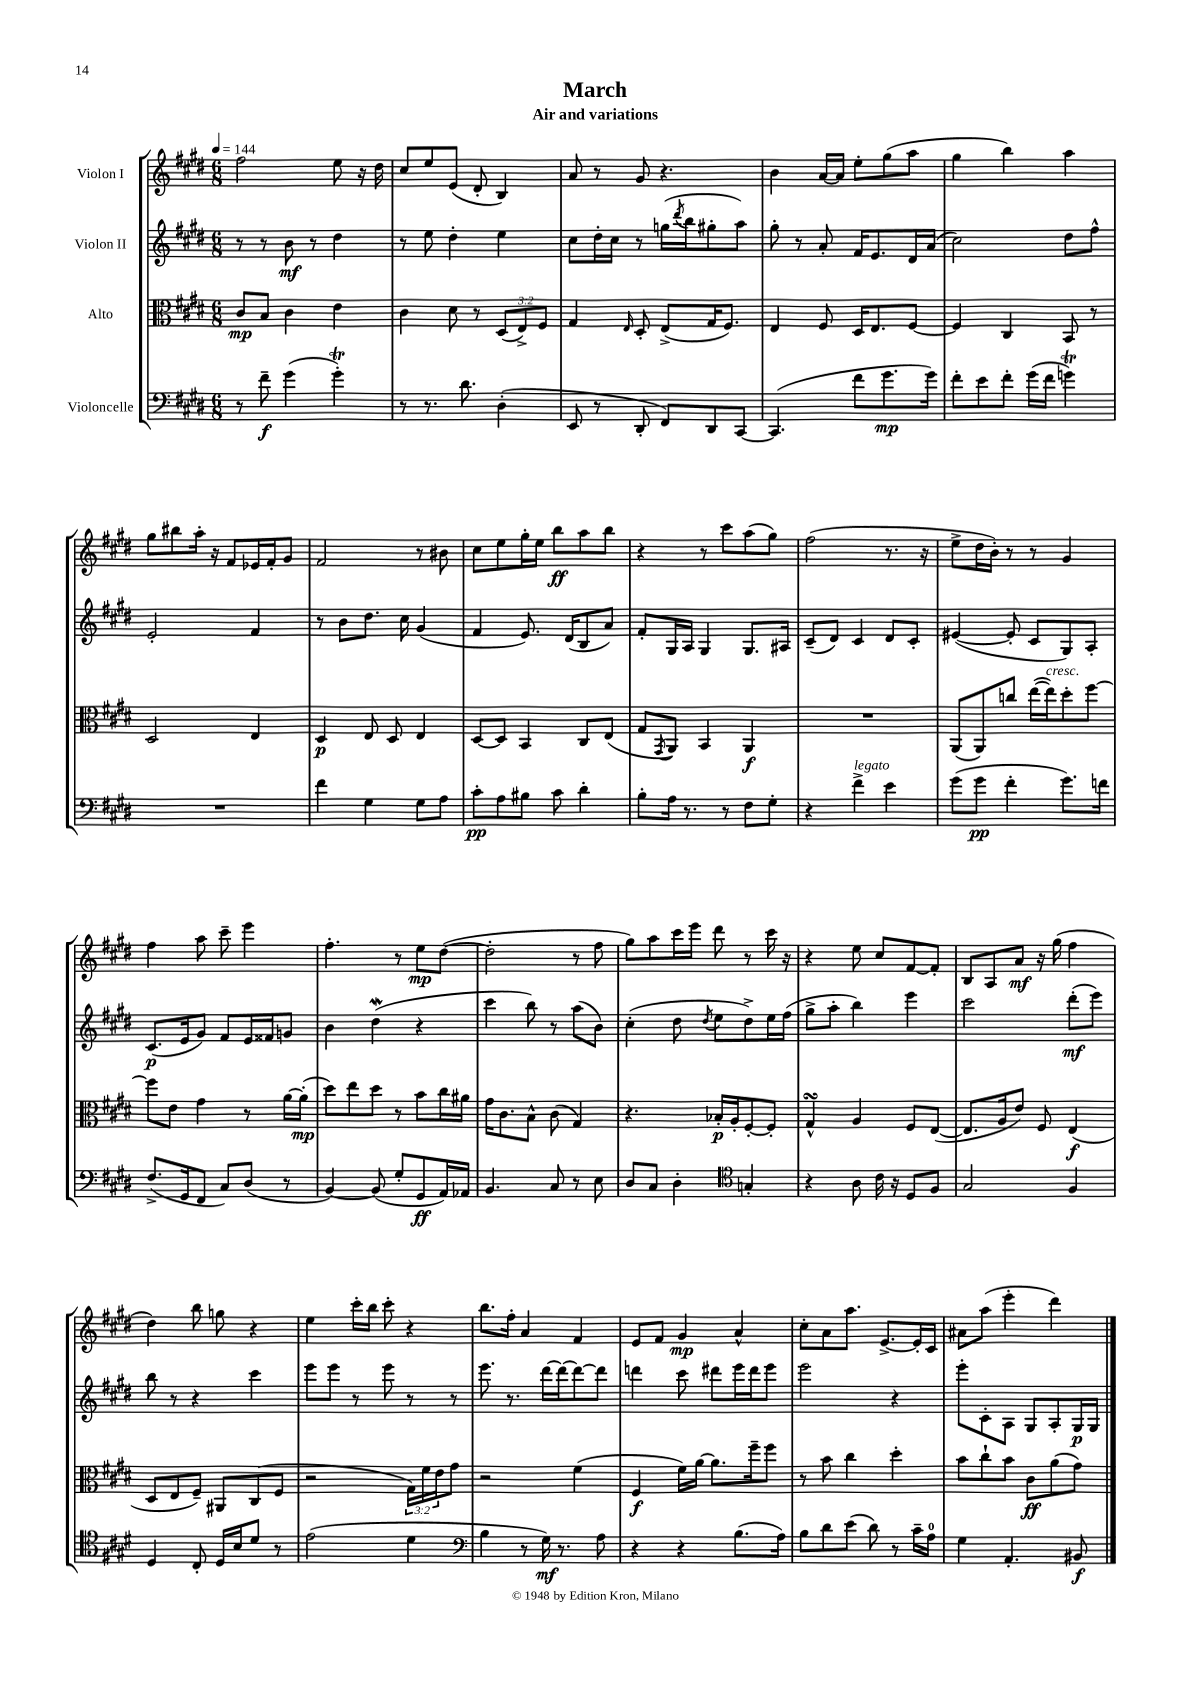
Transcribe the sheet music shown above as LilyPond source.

\header { title = "March" subtitle = "Air and variations" }
<<
\new StaffGroup <<
\new Staff = "s0" \with { instrumentName = "Violon I" } {
    \clef treble \key e \major \numericTimeSignature \time 6/8 \tempo 4 = 144
    fis''2 e''8 r16 dis''16 |
    cis''8 e''8 e'8( dis'8-. b4) |
    a'8 r8 gis'8 r4. |
    b'4 a'16~ a'16 e''8-. gis''8( a''8 |
    gis''4 b''4) a''4 |
    gis''8 bis''8 a''16-. r16 fis'8 ees'16 fis'16-. gis'8 |
    fis'2 r8 bis'8 |
    cis''8 e''8 gis''16-. e''16 b''8\ff a''8 b''8 |
    r4 r8 cis'''8 a''8( gis''8) |
    fis''2( r8. r16 |
    e''8-> dis''16 b'16-.) r8 r8 gis'4 |
    fis''4 a''8 cis'''8-- e'''4 |
    fis''4.-. r8 e''8\mp dis''8~( |
    dis''2-. r8 fis''8 |
    gis''8) a''8 cis'''16 e'''16 dis'''8 r8 cis'''16 r16 |
    r4 e''8 cis''8 fis'8~ fis'8-. |
    b8 a8 a'8\mf r16 gis''16( fis''4 |
    dis''4) b''8 g''8 r4 |
    e''4 cis'''16-. b''16 cis'''8-. r4 |
    b''8. fis''16-. a'4 fis'4 |
    e'8 fis'8 gis'4\mp a'4-^ |
    cis''8-. a'8 a''8. e'8.~-> e'16-. cis'16 |
    ais'8 a''8( e'''4-. dis'''4) \bar "|." |
}
\new Staff = "s1" \with { instrumentName = "Violon II" } {
    \clef treble \key e \major \numericTimeSignature \time 6/8
    r8 r8 b'8\mf r8 dis''4 |
    r8 e''8 dis''4-. e''4 |
    cis''8 dis''16-. cis''16 r8 g''16( \acciaccatura { dis'''8 } b''16 gis''8-. a''8) |
    gis''8-. r8 a'8-. fis'16 e'8. dis'16 a'16( |
    cis''2) dis''8 fis''8-^ |
    e'2-. fis'4 |
    r8 b'8 dis''8. cis''16 gis'4( |
    fis'4 e'8.) dis'16( b8 a'8) |
    fis'8-. gis16 a16 gis4 gis8. ais16 |
    cis'8--( dis'8) cis'4 dis'8 cis'8-. |
    eis'4~( eis'8-. cis'8 gis8) a8-. |
    cis'8.\p( e'16 gis'8) fis'8 e'16 fisis'16 g'8 |
    b'4 dis''4\mordent( r4 |
    cis'''4 b''8) r8 a''8( b'8) |
    cis''4-.( dis''8 \acciaccatura { dis''8 } e''8 dis''8->) e''16 fis''16( |
    gis''8-> a''8-. b''4) e'''4 |
    cis'''2 dis'''8-.\mf( e'''8) |
    b''8 r8 r4 cis'''4 |
    e'''8 e'''8 r8 e'''8 r8 r8 |
    e'''8. r8. dis'''16~ dis'''16~ dis'''8~ dis'''8 |
    d'''4 cis'''8 dis'''8 e'''16 dis'''16 e'''8 |
    e'''2 r4 |
    e'''8-. cis'8-. a8 gis8 a8-. gis16\p gis16 \bar "|." |
}
\new Staff = "s2" \with { instrumentName = "Alto" } {
    \clef alto \key e \major \numericTimeSignature \time 6/8 \override Staff.TupletNumber.text = #tuplet-number::calc-fraction-text
    cis'8\mp b8 cis'4 e'4 |
    cis'4 dis'8 r8 \tuplet 3/2 { dis8( e8->) fis8 } |
    gis4 \grace { e16 } dis8-. e8->( gis16 fis8.) |
    e4 fis8 dis16 e8. fis8~ |
    fis4 cis4 b,8 r8 |
    dis2 e4 |
    dis4\p e8 dis8 e4 |
    dis8~ dis8 b,4 cis8 e8( |
    gis8 \acciaccatura { gis,8 } a,8) b,4 a,4\f |
    R2. |
    a,8( a,8) c''8 e''16~( e''16^\markup { \italic "cresc." }) dis''8-. fis''8~ |
    fis''8 e'8 gis'4 r8 a'16~ a'16-.\mp( |
    dis''8) e''8 dis''8 r8 b'8 cis''16 ais'16 |
    gis'16 cis'8. b8-^ cis'8( gis4) |
    r4. bes16-.\p a16-. fis8~-. fis8-. |
    gis4-^\turn a4 fis8 e8~( |
    e8. a16 e'8) fis8 e4\f( |
    dis8 e8 fis8--) ais,8 cis8( fis8 |
    r2 \tuplet 3/2 { gis16) fis'16 e'16 } gis'8 |
    r2 fis'4( |
    fis4\f fis'16) a'16~ a'8. fis''16-- fis''8 |
    r8 b'8 cis''4 dis''4-. |
    b'8 cis''8-! b'8 cis'8\ff a'8( gis'8) \bar "|." |
}
\new Staff = "s3" \with { instrumentName = "Violoncelle" } {
    \clef bass \key e \major \numericTimeSignature \time 6/8
    r8 fis'8--\f gis'4( gis'4-.\trill) |
    r8 r8. dis'8. dis4-.( |
    e,8 r8 dis,8-. fis,8) dis,8 cis,8~ |
    cis,4.( fis'8 gis'8.\mp gis'16) |
    fis'8-. e'8 fis'8-. gis'16( fis'16 g'4\trill) |
    R2. |
    fis'4 gis4 gis8 a8 |
    cis'8-.\pp a8 bis8 cis'8 dis'4-. |
    b8-. a16 r8. r8 fis8 gis8-. |
    r4 fis'4->^\markup { \italic "legato" } e'4 |
    gis'8( gis'8\pp fis'4-. gis'8.) f'16 |
    fis8.->( gis,16 fis,8 cis8) dis8( r8 |
    b,4~) b,8( gis8-. gis,8\ff a,16) aes,16 |
    b,4. cis8 r8 e8 |
    dis8 cis8 dis4-. \clef tenor g4-. |
    r4 a8 cis'16 r16 dis8 fis8 |
    gis2 fis4 |
    dis4 cis8-. dis16 b16 dis'8 r8 |
    e'2( dis'4 |
    \clef bass b4 r8 gis16\mf) r8. a8 |
    r4 r4 b8.( a16) |
    b8 dis'8 e'8( dis'8) r8 cis'16-- a16-0 |
    gis4 a,4.-. bis,8\f \bar "|." |
}
>>
>>
\layout { \context { \Score \remove "Bar_number_engraver" } }
